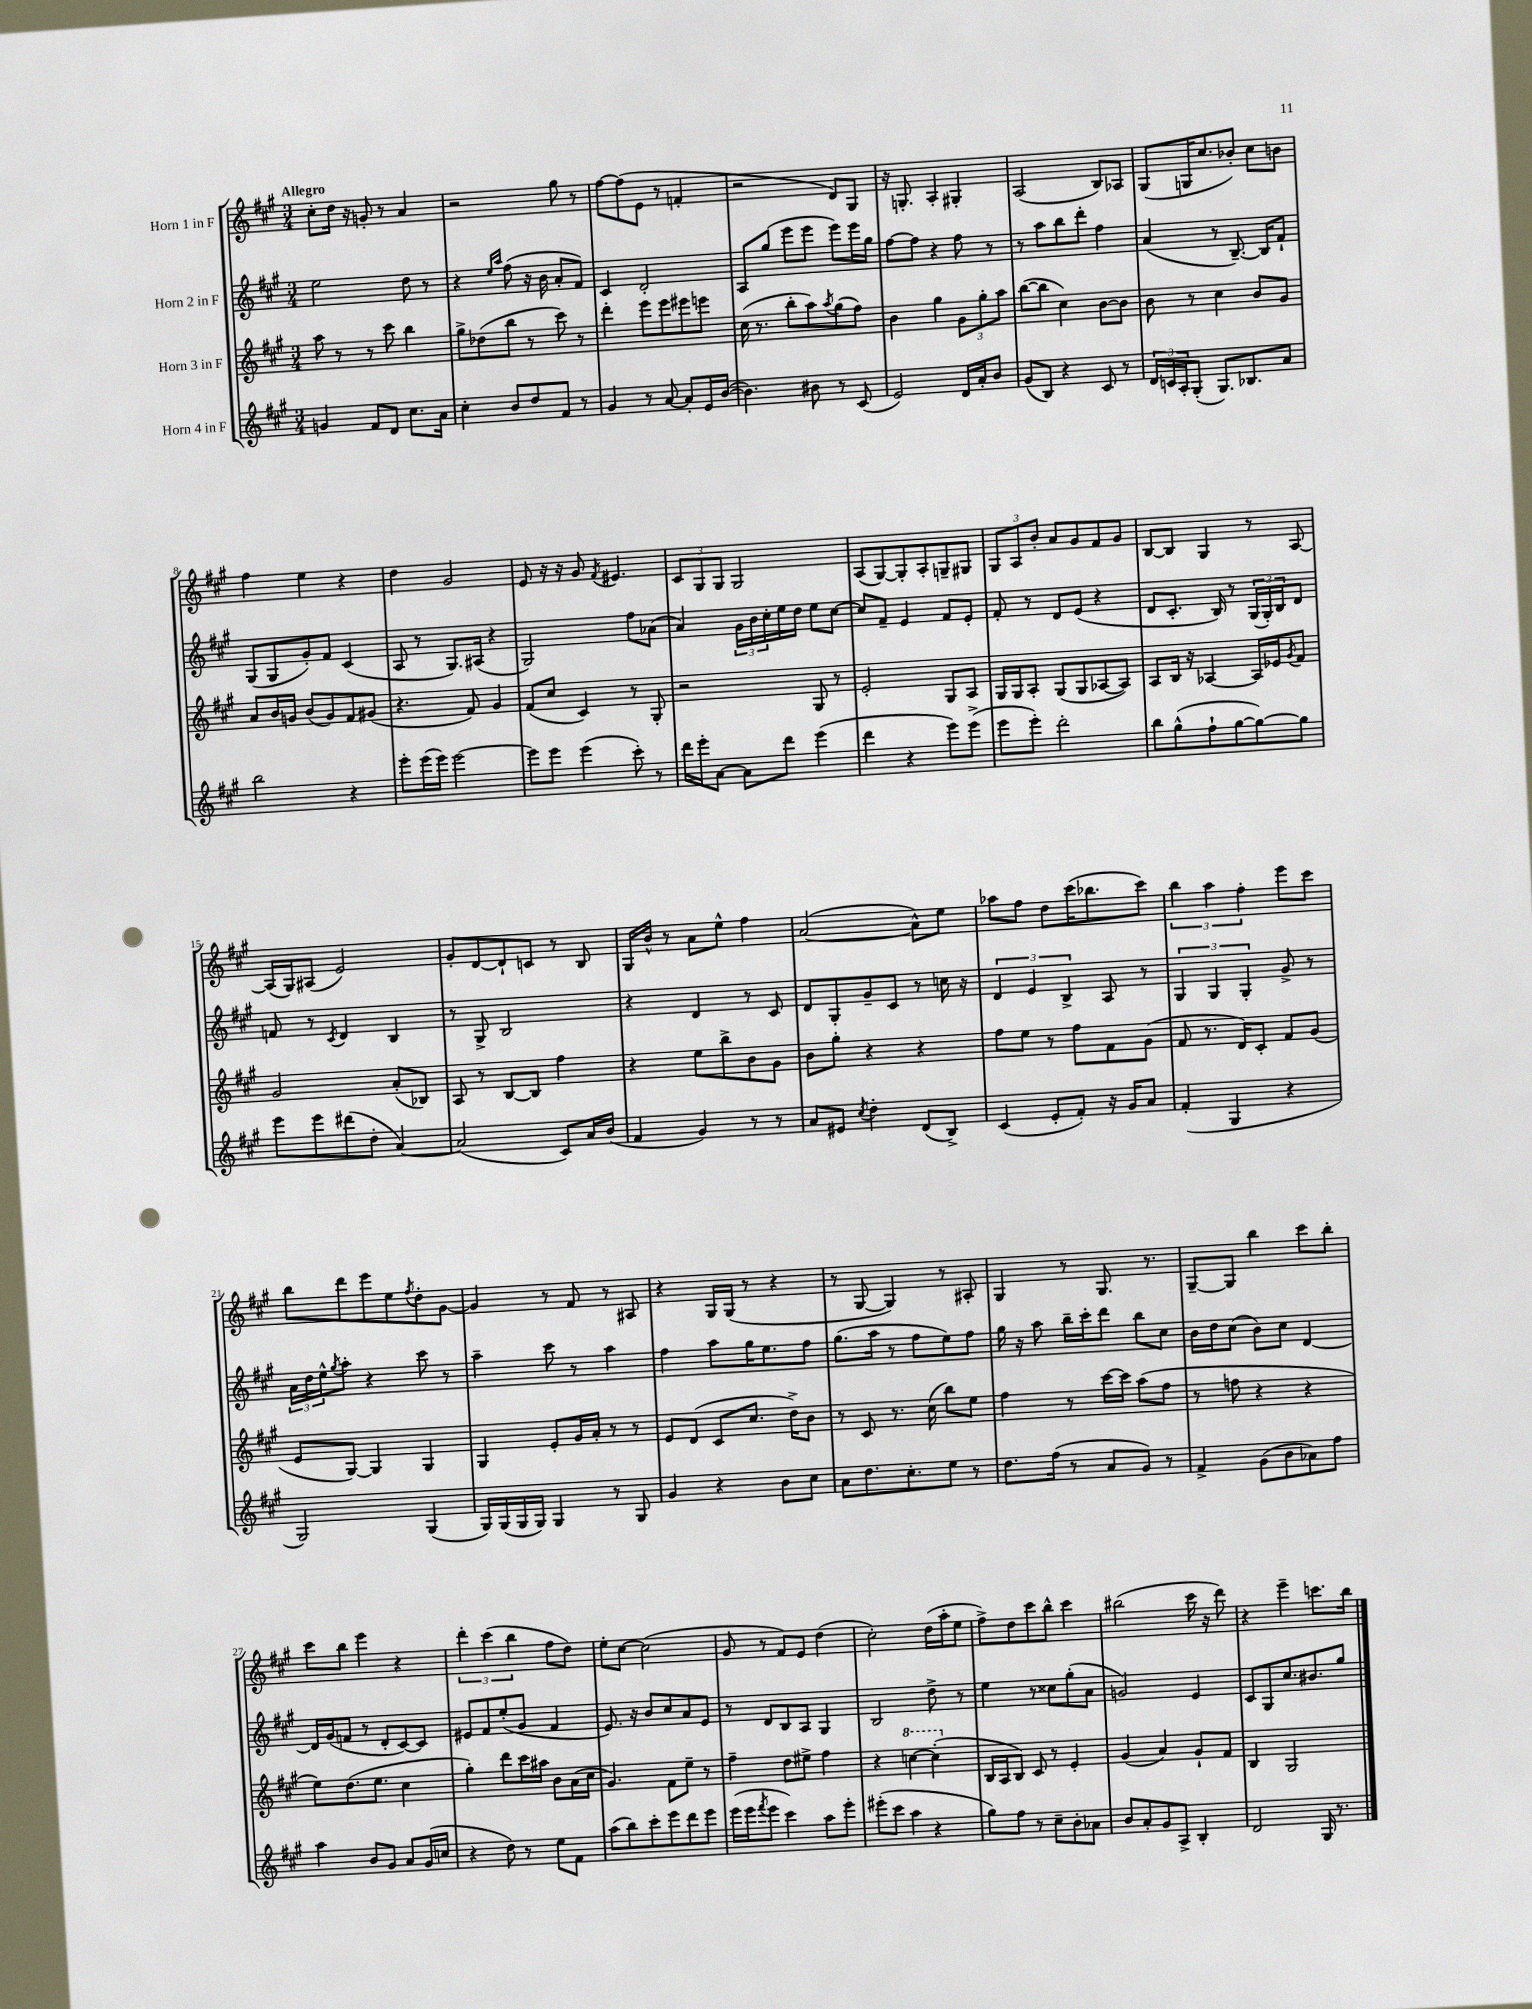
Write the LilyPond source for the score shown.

<<
\new StaffGroup <<
\new Staff = "s0" \with { instrumentName = "Horn 1 in F" } {
    \clef treble \key a \major \numericTimeSignature \time 3/4 \tempo "Allegro"
    cis''8-. d''16 r16 g'8-. r8 a'4 |
    r2 gis''8 r8 |
    fis''8~ fis''8( e'8 r8 f'4-. |
    r2 d'8) gis8 |
    r16 g8.-. a4-. gis4-. |
    a2( b8) aes8 |
    gis8( g16 cis''8. bes'8-.) cis''8 b'8 |
    fis''4 e''4 r4 |
    d''4 gis'2 |
    e'8 r16 r16 gis'8 \acciaccatura { fis'8 } eis'4. |
    \tuplet 3/2 { cis'8 gis8 gis8 } gis2 |
    a8( gis8~) gis8-. a8-. g8-- gis8 |
    \tuplet 3/2 { gis8 a8 b'8-. } a'8 gis'8 fis'8 gis'8 |
    b8~ b8 gis4 r8 a8~ |
    a16( gis16) ais8( e'2) |
    gis'8-. d'8~ d'8-! c'8 r8 b8 |
    gis16 b'16-^ r8 a'8 e''8-^ fis''4 |
    a'2~( a'8-^) e''8 |
    aes''8 fis''8 d''8 cis'''16( bes''8. cis'''8) |
    \tuplet 3/2 { b''4 a''4 fis''4-. } e'''8 cis'''8 |
    b''8 d'''8 e'''8 e''8 \acciaccatura { fis''8 } d''8-. gis'8~ |
    gis'4 r8 fis'8 r8 ais8 |
    r4 gis16 gis16( r8 r4 |
    r8 gis8~ gis4) r8 ais8-. |
    gis4 r8 gis8. r8. |
    gis8~-- gis8 b''4 cis'''8 b''8-. |
    cis'''8 b''8 e'''4 r4 |
    \tuplet 3/2 { d'''4-. cis'''4( b''4 } fis''8 d''8) |
    e''8-. cis''8~ cis''2( |
    gis'8 r8 fis'8) e'8 d''4( |
    cis''2-.) d''16( a''16-. e''8 |
    fis''8->) d''8 cis'''8 b''8-^ cis'''4 |
    bis''2( cis'''16 r16 d'''8) |
    r4 e'''4-- c'''8. b''16 \bar "|." |
}
\new Staff = "s1" \with { instrumentName = "Horn 2 in F" } {
    \clef treble \key a \major \numericTimeSignature \time 3/4
    e''2 d''8 r8 |
    r4 \grace { e''16 a''16 } fis''8( r16 b'16 a'8-. fis'8) |
    cis'4 d'2-. |
    a8 gis''8( e'''8 e'''8 e'''8) e'''16 gis''16 |
    fis''8~ fis''8 r4 fis''8 r8 |
    r8 a''8 b''8 d'''8-. fis''4 |
    a'4( r8 b8.~--) b16 fis'8-! |
    gis8( gis8 gis'8-.) fis'8 cis'4( |
    a8 r8 gis8.) ais16( r4 |
    gis2) fis''8 aes'8( |
    a'4) \tuplet 3/2 { gis'16 b'16 cis''16-. } e''16 d''16 e''8 cis''8~ |
    cis''8 fis'8-- e'4 fis'8 e'8-. |
    fis'8-. r8 d'8 e'8( r4 |
    d'8 cis'8.-. b16) r8 \tuplet 3/2 { gis16( gis16-.) b16 } d'8 |
    f'8 r8 \acciaccatura { cis'8 } d'4 b4 |
    r8 gis8-> b2 |
    r4 d'4 r8 cis'8 |
    d'8 gis8-. gis'8-- cis'8 r8 c''16 r16 |
    \tuplet 3/2 { d'4 e'4 b4-> } a8 r8 |
    \tuplet 3/2 { gis4 gis4 gis4-. } gis'8-> r8 |
    \tuplet 3/2 { a'16 d''16 e''16-^ } \acciaccatura { gis''8 } a''8-. r4 cis'''8 r8 |
    a''4-- cis'''8 r8 a''4 |
    fis''4 a''8 gis''16 e''8. fis''8 |
    gis''8.( a''16 r8 fis''8 e''8) fis''8 |
    gis''16 r16 a''8 b''16-- cis'''16-. d'''8 b''8 cis''8 |
    b'16 d''16 cis''8( b'8) cis''8 d'4~ |
    d'16 gis'16( f'8 r8 d'8-. cis'8~) cis'8 |
    eis'8 fis'8 e''8-.( gis'8 fis'4 |
    e'8.) r16 b'8 cis''8 a'8 e'8 |
    r8 d'8 b8 a8 gis4 |
    b2 d''8-> r8 |
    e''4 r8 cisis''8 gis''8-.( a'8 |
    g'2) e'4 |
    cis'8 gis8 cis''8. bis'8. gis''8 \bar "|." |
}
\new Staff = "s2" \with { instrumentName = "Horn 3 in F" } {
    \clef treble \key a \major \numericTimeSignature \time 3/4
    a''8 r8 r8 cis'''8 b''4 |
    gis''8-> des''8( b''8 r8 cis'''8) r8 |
    d'''4-. e'''8 e'''8 eis'''8 e'''8 |
    cis''16( r8. b''8-. a''8) \acciaccatura { a''8 } gis''8( fis''8) |
    b'4 gis''4 \tuplet 3/2 { gis'8 gis''8-. a''8 } |
    b''8~( b''8 cis''4) b'8~ b'8 |
    b'8 r8 cis''4 b'8 gis'8 |
    a'8 b'16 g'16 b'8( g'8) fis'8 gis'8( |
    r4. fis'8) gis'4 |
    fis'8( cis''8 cis'4) r8 gis8-. |
    r2 gis8 r8 |
    e'2-. gis8 a8 |
    gis16 gis16 a8-. gis8( gis8 aes8~ aes8) |
    a8 b16 r16 aes4~ aes16 ees'16 \acciaccatura { gis'8 } fis'8 |
    gis'2 a'8-.( bes8) |
    a8 r8 b8~ b8 fis''4 |
    r4 e''8 b''8-> b'8 gis'8 |
    b'8 gis''8-. r4 r4 |
    fis''8 e''8 r8 fis''8 fis'8 gis'8( |
    fis'8 r8. d'16) cis'8-. fis'8 gis'8( |
    e'8 gis8~) gis4 gis4 |
    gis4 e'8-. gis'16 a'16-. r8 r8 |
    e'8 d'8( cis'8 cis''8. d''16->) b'8 |
    r8 cis'8 r8. cis''16( b''8) e''8 |
    fis''4 r8 cis'''16~ cis'''16 a''8( fis''8 |
    r8 f''8 r4 r4 |
    e''8) d''8.( e''8. cis''4 |
    gis''4-.) d'''8 cis'''16 ais''16 b'8 a'16( cis''16 |
    gis'4.) fis'8 e''8-- r8 |
    fis''4-- d''8 eis''8-> fis''4 |
    r4 \ottava #1 c'''4~ c'''4-.( \ottava #0 |
    b16 a16 b8) cis'8 r8 e'4-. |
    gis'4( a'4) gis'8-! fis'8 |
    b4 gis2 \bar "|." |
}
\new Staff = "s3" \with { instrumentName = "Horn 4 in F" } {
    \clef treble \key a \major \numericTimeSignature \time 3/4
    g'4 fis'8 d'8 cis''8. a'16 |
    cis''4-. b'8 d''8 fis'8 r8 |
    gis'4 r8 a'8~ a'8-. e'16 b'16~( |
    b'4.) bis'8 r8 cis'8( |
    e'2) d'16 a'16-. b'8 |
    gis'8( b8) r4 cis'8 r8 |
    \tuplet 3/2 { d'16 c'16 a16-. } gis8-.( gis8.) bes8. a'8 |
    b''2 r4 |
    e'''8-. e'''16( e'''16) e'''2~ |
    e'''8 e'''8 e'''4( cis'''8-.) r8 |
    d'''16 e'''16-. a'8~ a'8 d'''8 e'''4( |
    d'''4 r4 e'''8) e'''8->( |
    e'''8 e'''8-.) d'''2-. |
    b''8 gis''8-^( fis''8-! gis''8~ gis''8~) gis''8 |
    e'''8 e'''8 dis'''8( d''8-. a'4~) |
    a'2( cis'8) a'16 b'16( |
    fis'4 gis'4) r8 r8 |
    a'8 eis'8 \acciaccatura { cis''8 } d''4-. d'8( b8->) |
    cis'4( e'8-. fis'8-.) r16 gis'16 a'8 |
    fis'4-.( gis4 r4 |
    gis2) gis4( |
    gis16) gis16( gis16 gis16) gis4 r8 gis8 |
    gis'4 r4 b'8 cis''8 |
    a'8 d''8. cis''8.-. e''8 r8 |
    d''8. fis''16( r8 a'8 gis'8) r8 |
    fis'4-> gis'8( b'8 aes'8) fis''8 |
    a''4 b'8 gis'8 a'8 gis'16( c''16 |
    r4 d''8) r8 e''8 fis'8 |
    a''8( b''8) cis'''8-. e'''8 d'''8 e'''8 |
    e'''16( e'''16 \acciaccatura { fis'''8 } e'''8 cis'''4) a''8 e'''8-. |
    eis'''8-.( cis'''8 a''4 r4 |
    gis''8) fis''8 r8 cis''8-- b'8-. aes'8 |
    b'8 a'8-. gis'8 a8-> b4-. |
    d'2 gis16 r8. \bar "|." |
}
>>
>>
